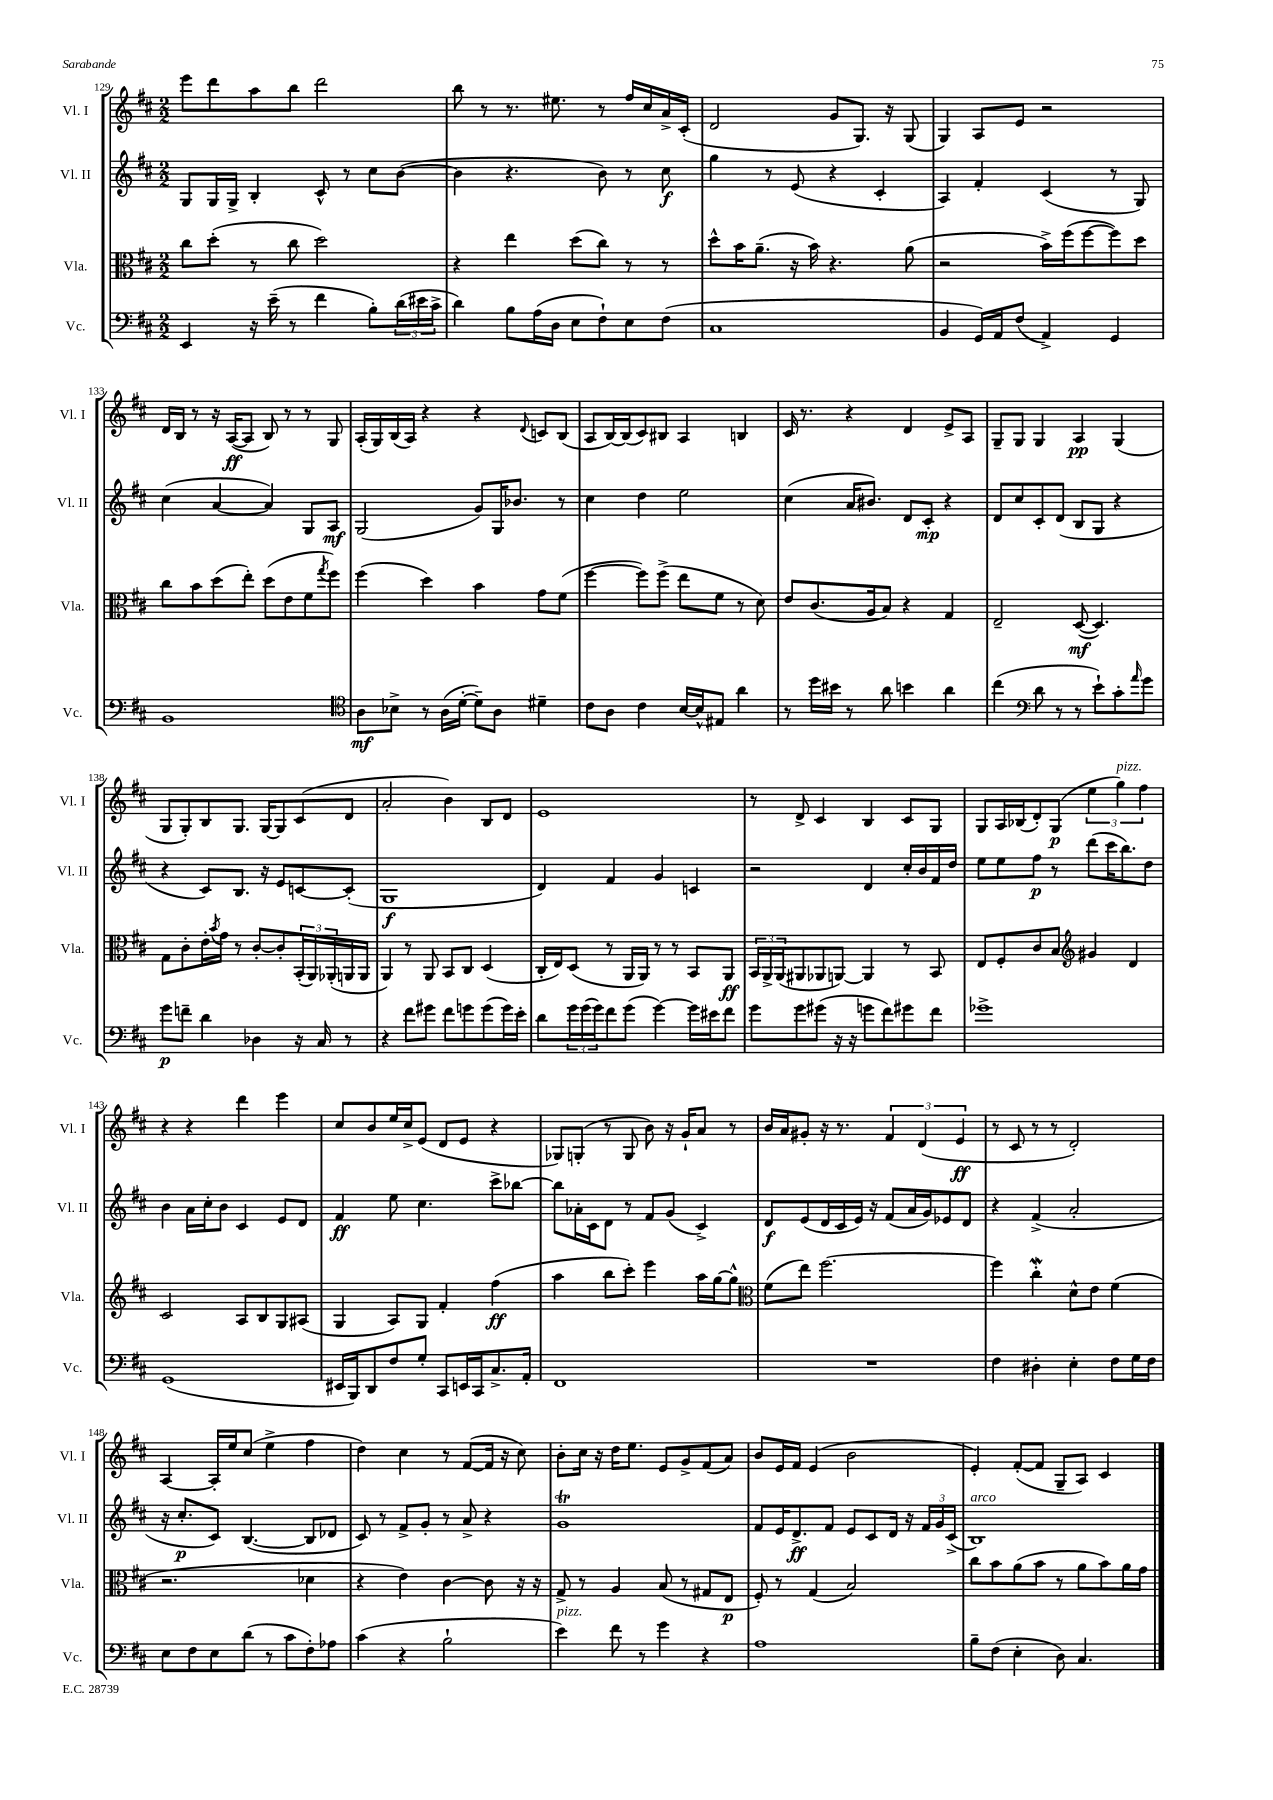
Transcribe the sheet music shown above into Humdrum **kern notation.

**kern	**kern	**kern	**kern
*staff4	*staff3	*staff2	*staff1
*clefF4	*clefC3	*clefG2	*clefG2
*k[f#c#]	*k[f#c#]	*k[f#c#]	*k[f#c#]
*M2/2	*M2/2	*M2/2	*M2/2
4EE/	8cc#\L	8G/L	8eee\L
.	(8dd'\J	16G/L	8ddd\
.	.	16G^/JJ	.
16r	8r	4B'/	8aa\
(16e~\	.	.	.
8r	8cc#\	.	8bb\J
4f#\	2dd\)	8c#^^/	2ddd\
.	.	8r	.
8B'\L)	.	8cc#\L	.
(24d\L	.	([8b\J	.
24e#\	.	.	.
24c#^\JJ	.	.	.
=	=	=	=
4d\)	4r	4b\]	8bb\
.	.	.	8r
8B\L	4ee\	4.r	8.r
(16A\L	.	.	.
16D\JJ	.	.	8.ee#\
8E\L	(8dd\L	.	.
8F#`\)	8cc#\J)	8b\)	8r
8E\	8r	8r	16ff#/LL
.	.	.	16cc#/
(8F#\J	8r	8cc#\	16a^/
.	.	.	(16c#'/JJ
=	=	=	=
1C#	8dd^^\L	4gg\	2d/
.	16b\K	.	.
.	(8.a~\J	.	.
.	.	8r	.
.	16r	(8e/	.
.	16b\)	.	.
.	4.r	4r	8g/L
.	.	.	8.G/J)
.	.	4c#'/	.
.	.	.	16r
.	(8a\	.	(8G/
=	=	=	=
4BB/	2r	4A/)	4G/)
16GG/LL)	.	4f#'/	8A/L
16AA/J	.	.	.
(8F#/J	.	.	8e/J
4AA^/)	16b^\LL)	(4c#/	2r
.	(16ff#\J	.	.
.	[8ff#\	.	.
4GG/	8ff#\])	8r	.
.	8dd\J	8G/)	.
=	=	=	=
1BB	8cc#\L	(4cc#\	16d/LL
.	.	.	16B/JJ
.	8b\	.	8r
.	(8dd\	[4a/	16r
.	.	.	([16A/LK
.	8ee'\J)	.	8A/]J
.	(8dd\L	4a/])	8B/)
.	8e\	.	8r
.	8f#\	8G/L	8r
.	8qgg/	.	.
.	8ff#\J)	8A/J	8G/
=	=	=	=
*clefC4	*	*	*
8A\L	(4ff#\	(2G/	(16A'/LL
.	.	.	16G/)
8B-^\J	.	.	(16B/
.	.	.	16A/JJ)
8r	4dd\)	.	4r
(16A\LL	.	.	.
[16d'\JJ	.	.	.
8d~\]L)	4b\	8g/L)	4r
8A\J	.	16G/K	.
.	.	8.b-/J	.
.	.	.	8qqd/
4d#~\	8g\L	.	8c/L
.	(8f#\J	8r	(8B/J
=	=	=	=
8c#\L	[4ff#\	4cc#\	8A/L
8A\J	.	.	[16B/L)
.	.	.	(16B/]J
4c#\	8ff#\]L)	4dd\	8c#/)
.	(8ff#^\J	.	8B#/J
[16B/LL	8ee\L	2ee\	4A/
16B^^/]J	.	.	.
8E#/J	8f#\J	.	.
4a\	8r	.	4B/
.	8d\)	.	.
=	=	=	=
8r	8e/L	(4cc#\	16c#/
.	.	.	8.r
16dd\LL	(8.c#/	.	.
16b#\JJ	.	.	.
8r	.	16a/LK	4r
.	16A/k	8.b#/J)	.
8a\	8B/J)	.	.
4b\	4r	8d/L	4d/
.	.	8c#'/J	.
4a\	4G/	4r	8e^/L
.	.	.	8A/J
=	=	=	=
(4cc#\	2E~/	8d/L	8G~/L
.	.	8cc#/	8G/J
*clefF4	*	*	*
8d\	.	8c#'/	4G/
8r	.	(8d/J	.
8r	([8D/	8B/L	4A/
8e`\L)	4.D/])	8G/J	.
8c#'\	.	4r	(4G/
16qqa/	.	.	.
8g\J	.	.	.
=	=	=	=
8g\L	8G\L	4r	8G/L
8f~\J	8c#'\	.	8G'/)
4d\	16e'\L	8c#/L)	8B/
.	8qb/	.	.
.	16g\JJ	.	.
.	8r	8.B/J	8.G/J
4D-\	[8c#'/L	.	.
.	.	16r	[16G/LK
.	8c#'/]	8e/L	8G/]
16r	(24BB'/L	[8c/	(8c#/
.	24AA/)	.	.
16C#/	.	.	.
.	(24AA-'/	.	.
8r	16AA/	(8c'/]J	8d/J
.	16AA/JJ	.	.
=	=	=	=
4r	4AA/)	1G	2a'/
8f#\L	8r	.	.
8g#\J	8AA/	.	.
8f#\L	8BB/L	.	4b\)
8g\	8C#/J	.	.
(8g\	(4D/	.	8B/L
16g\L)	.	.	8d/J
16e'\JJ	.	.	.
=	=	=	=
8d\L	16C#'/LL	4d/)	1e
.	16E/J)	.	.
24g\L	(8D/J	.	.
(24g\	.	.	.
24g\J)	.	.	.
8f#\	8r	4f#/	.
(8g\J	16AA/LL	.	.
.	16AA/JJ)	.	.
[4g\)	8r	4g/	.
.	8r	.	.
16g\]LL	8BB/L	4c/	.
16e#\J	.	.	.
8f#\J	8AA/J	.	.
=	=	=	=
8g\L	24BB/LL	2r	8r
.	24AA^/	.	.
.	(24AA/J	.	.
8g\	8AA#/	.	8d^/
(8g#\J	8AA-/	.	4c#/
16r	[8AA/J)	.	.
16r	.	.	.
8g\L	4AA/]	4d/	4B/
8f#\)	.	.	.
8g#\	8r	16cc#'/LL	8c#/L
.	.	16b/	.
8f#\J	8BB/	16f#/	8G/J
.	.	16dd/JJ	.
=	=	=	=
1g-^	8E/L	8ee\L	8G/L
.	8F#'/	8ee\	16A/L
.	.	.	(16B-/J
.	8c#/	8ff#\J	8d'/)
.	8B/J	8r	(8G/J
*	*clefG2	*	*
.	4g#/	(8ddd\L	6ee\
.	.	16ccc#\K	.
.	.	.	6gg\)
.	.	8.bb\)	.
.	4d/	.	.
.	.	.	6ff#\
.	.	8dd\J	.
=	=	=	=
(1GG	2c#/	4b\	4r
.	.	16a\LL	4r
.	.	16cc#'\J	.
.	.	8b\J	.
.	8A/L	4c#/	4ddd\
.	8B/	.	.
.	8G/	8e/L	4eee\
.	(8A#/J	8d/J	.
=	=	=	=
16EE#/LL	4G/	4f#/	8cc#/L
16BBB/J)	.	.	.
8DD/	.	.	8b/
8F#/	8A/L)	8ee\	16ee/L
.	.	.	16cc#^/J
8G'/J	8G/J	4.cc#\	(8e/J
8CC#/L	4f#'/	.	8d/L
16EE/L	.	.	8e/J
16CC#/J	.	.	.
8.C#^/	(4ff#\	8ccc#^\L	4r
.	.	[8bb-\J	.
16AA'/Jk	.	.	.
=	=	=	=
1FF#	4aa\	8bb-\]L	8G-/L)
.	.	16a-'\L	(8G'/J
.	.	16c#\J	.
.	8bb\L	8d\J	8r
.	8ccc#'\J)	8r	8G/
.	4eee\	8f#/L	8b\)
.	.	(8g/J	16r
.	.	.	16g`/LK
.	16aa\LL	4c#^/)	8a/J
.	[16gg\J	.	.
.	8gg^^\]J	.	8r
=	=	=	=
*	*clefC3	*	*
1r	(8f#\L	8d/L	16b/LL
.	.	.	16a/J
.	8ee\J)	(8e/	8g#'/J
.	[2.ff#\	16d/L	16r
.	.	16c#/	8.r
.	.	16e/JJ)	.
.	.	16r	.
.	.	(8f#/L	6f#/
.	.	16a/L	.
.	.	.	(6d/
.	.	16g/J)	.
.	.	8e-/	.
.	.	.	6e/
.	.	8d/J	.
=	=	=	=
4F#\	4ff#\]	4r	8r
.	.	.	8c#/
4D#'\	4cc#'\	(4f#^/	8r
.	.	.	8r
4E'\	8d^^\L	2a'/	2d'/)
.	8e\J	.	.
8F#\L	(4f#\	.	.
16G\L	.	.	.
16F#\JJ	.	.	.
=	=	=	=
8E\L	2.r	16r	[4A/
.	.	8.cc#'/L	.
8F#\	.	.	.
8E\	.	8c#/J)	16A'/]LL
.	.	.	16ee/J
(8d\J	.	([4.B/	(8cc#/J
8r	.	.	4ee^\
8c#\L	.	.	.
8F#'\)	4d-\	8B/]L	4ff#\
8A-\J	.	8d-/J	.
=	=	=	=
(4c#\	4r	8c#/)	4dd\)
.	.	8r	.
4r	4e\)	8f#^/L	4cc#\
.	.	8g'/J	.
2B`\	[4c#\	8r	8r
.	.	8a^/	([8f#/L
.	8c#\]	4r	16f#/]Jk
.	.	.	16r
.	16r	.	8cc#\)
.	16r	.	.
=	=	=	=
4e\)	8G^/	1g	8b'\L
.	8r	.	16cc#\Jk
.	.	.	16r
8f#\	4A/	.	16dd\LK
.	.	.	8.ee\J
8r	.	.	.
4g\	(8B/	.	8e/L
.	8r	.	8g^/
4r	8G#/L	.	(8f#/
.	8E/J	.	8a/J)
=	=	=	=
1A	8F#'/)	8f#/L	8b/L
.	8r	16e/K	16e/L
.	.	8.d^/	16f#/JJ
.	(4G/	.	(4e/
.	.	8f#/J	.
.	2B/)	8e/L	2b\
.	.	8c#/	.
.	.	16d/Jk	.
.	.	16r	.
.	.	24f#/LL	.
.	.	24g/	.
.	.	(24c#^/JJ	.
=	=	=	=
8B~\L	8cc#\L	1B)	4e'/)
(8F#\J	8b\	.	.
4E'\	(8a\	.	([8f#'/L
.	8b\J	.	8f#/]J
8D\)	8r	.	8G~/L
4.C#/	8a\L	.	8A/J)
.	8b\)	.	4c#/
.	16a\L	.	.
.	16g\JJ	.	.
==	==	==	==
*-	*-	*-	*-
